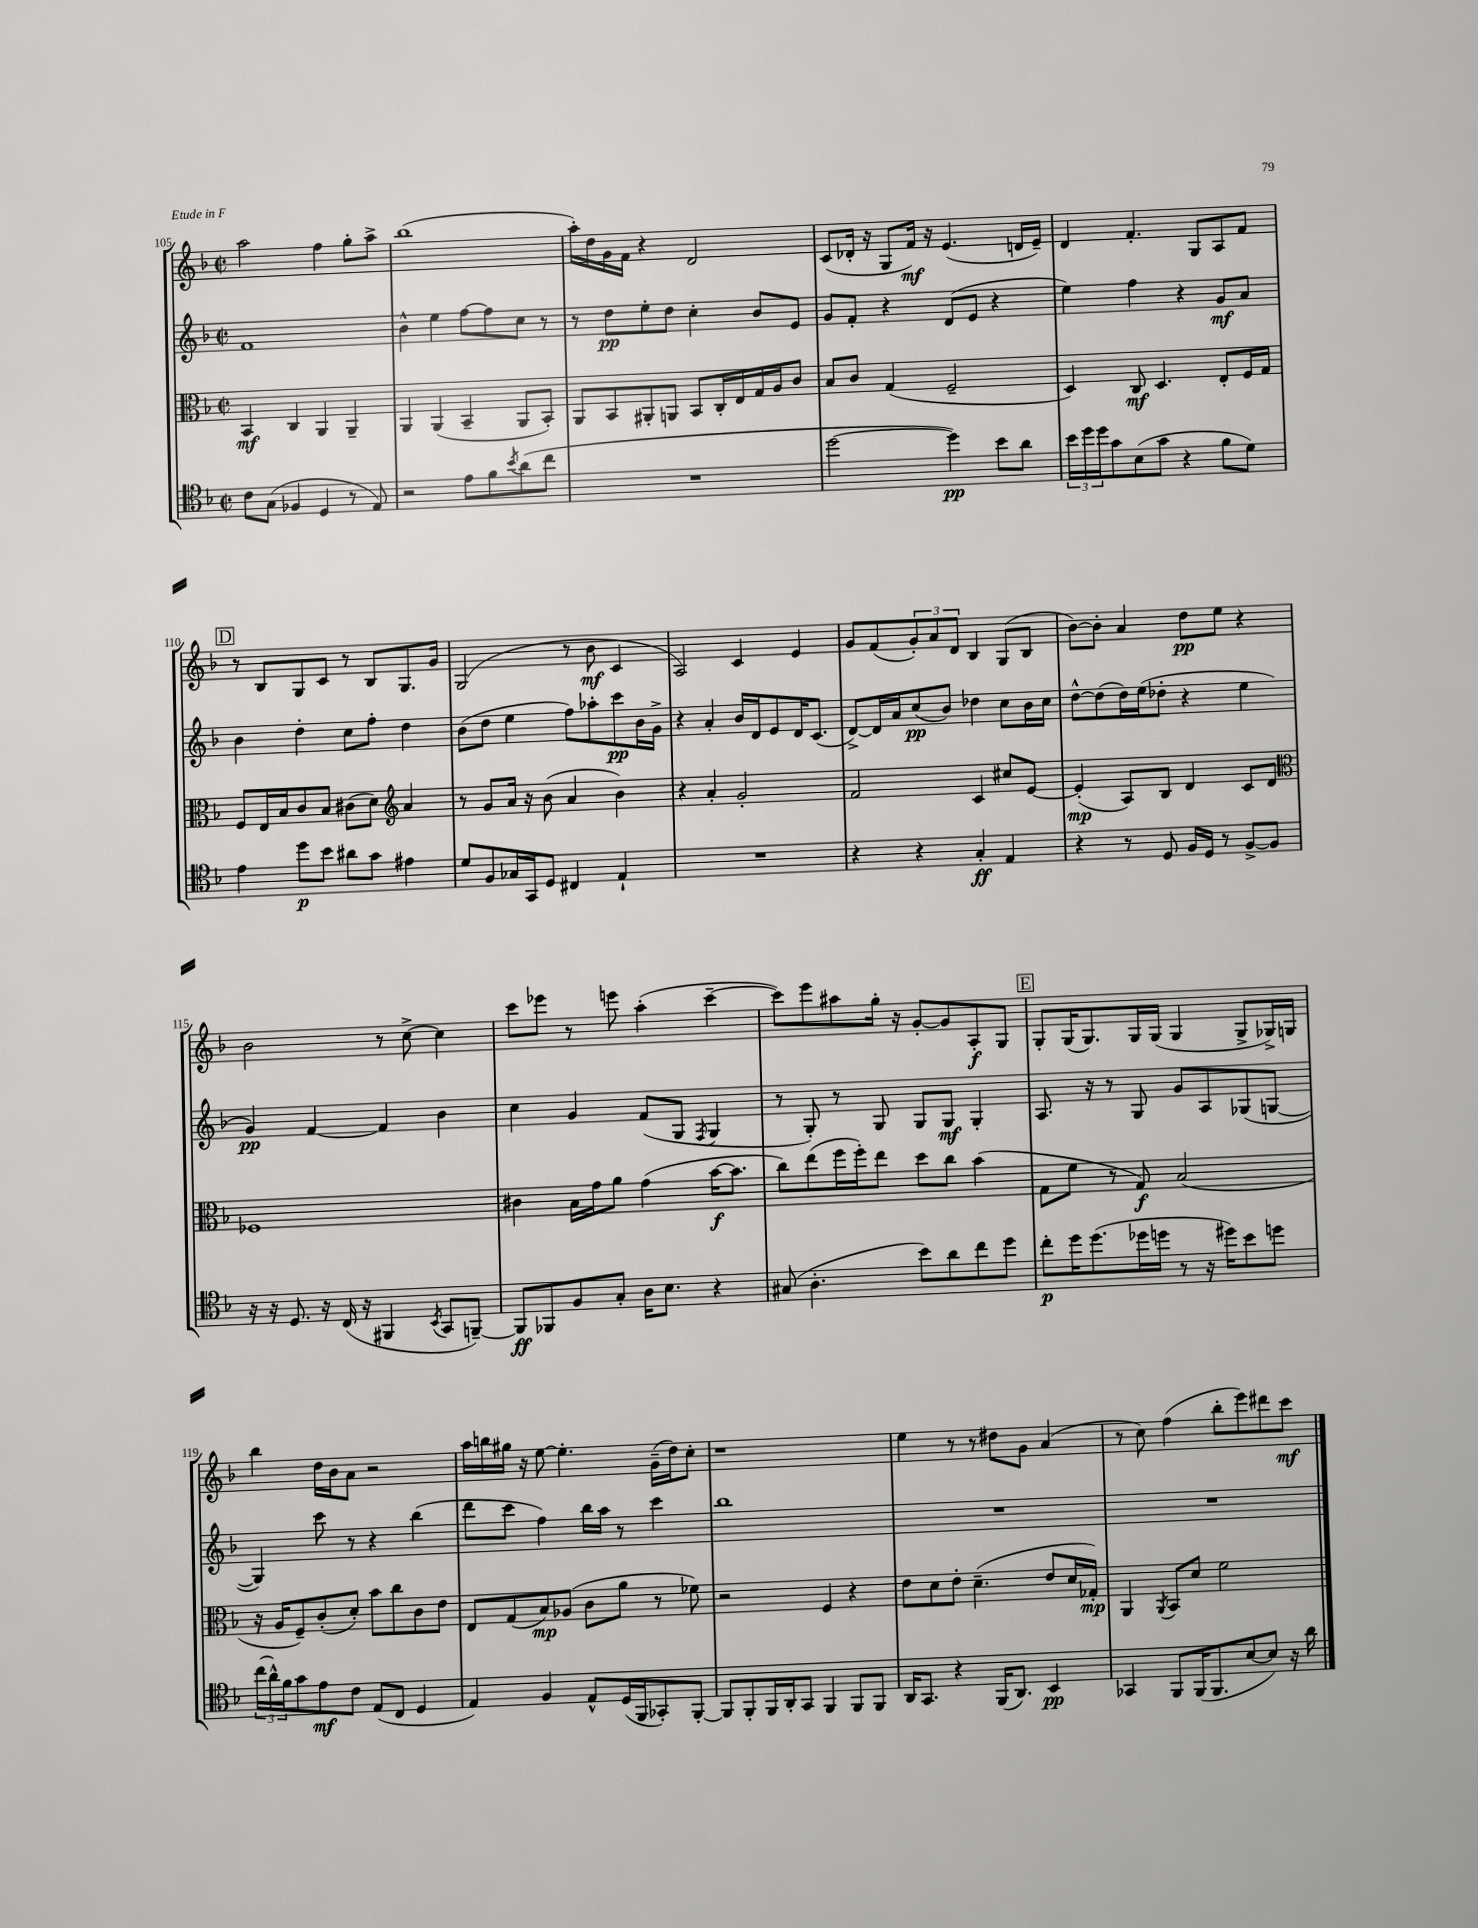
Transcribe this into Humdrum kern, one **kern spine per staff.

**kern	**dynam	**kern	**dynam	**kern	**dynam	**kern	**dynam
*part4	*part4	*part3	*part3	*part2	*part2	*part1	*part1
*staff4	*staff4	*staff3	*staff3	*staff2	*staff2	*staff1	*staff1
*clefC4	*	*clefC3	*	*clefG2	*	*clefG2	*
*k[b-]	*	*k[b-]	*	*k[b-]	*	*k[b-]	*
*M2/2	*	*M2/2	*	*M2/2	*	*M2/2	*
*met(c|)	*	*met(c|)	*	*met(c|)	*	*met(c|)	*
=105	=105	=105	=105	=105	=105	=105	=105
8c\L	.	4BB-/	mf	1f	.	2aa\	.
(8G\J	.	.	.	.	.	.	.
4F-X/	.	4C/	.	.	.	.	.
4D/	.	4AA/	.	.	.	4ff\	.
8r	.	4AA~/	.	.	.	8gg'\L	.
8E/)	.	.	.	.	.	8aa^\J	.
=106	=106	=106	=106	=106	=106	=106	=106
2r	.	4AA/	.	4b-^^\	.	(1bb-	.
.	.	(4AA/	.	4ee\	.	.	.
8e\L	.	4BB-~/	.	[8ff\L	.	.	.
8f\	.	.	.	8ff\]	.	.	.
8qb-/	.	.	.	.	.	.	.
(8a\	.	8AA/L	.	8cc\J	.	.	.
8cc\J	.	8BB-'/J)	.	8r	.	.	.
=107	=107	=107	=107	=107	=107	=107	=107
1r	.	8AA/L	.	8r	.	16aa'\LL)	.
.	.	.	.	.	.	16dd\	.
.	.	8BB-/	.	8dd\L	pp	16g\	.
.	.	.	.	.	.	16f\JJ	.
.	.	8AA#X'/	.	8ee'\	.	4r	.
.	.	8AAn/J	.	8dd\J	.	.	.
.	.	8BB-/L	.	4cc'\	.	2d/	.
.	.	16C'/L	.	.	.	.	.
.	.	16E/	.	.	.	.	.
.	.	16G/	.	8b-/L	.	.	.
.	.	16A/J	.	.	.	.	.
.	.	8c/J	.	8e/J	.	.	.
=108	=108	=108	=108	=108	=108	=108	=108
[2dd\	.	8B-/L	.	8g/L	.	(8c/L	.
.	.	8c/J	.	8f'/J	.	16d-X'/Jk	.
.	.	.	.	.	.	16r	.
.	.	(4G/	.	4r	.	8G/L	.
.	.	.	.	.	.	16f/Jk)	mf
.	.	.	.	.	.	16r	.
4dd\])	pp	2F~/	.	(8d/L	.	(4.e/	.
.	.	.	.	8e/J	.	.	.
8b-\L	.	.	.	4r	.	.	.
8a\J	.	.	.	.	.	16dn/LL	.
.	.	.	.	.	.	16e~/JJ)	.
=109	=109	=109	=109	=109	=109	=109	=109
24b-\LL	.	4D/)	.	4ee\)	.	4d/	.
24dd\	.	.	.	.	.	.	.
24dd\J	.	.	.	.	.	.	.
8g\	.	.	.	.	.	.	.
(8B-\	.	8C/	mf	4ff\	.	4.f'/	.
8g\J	.	4.D/	.	.	.	.	.
4r	.	.	.	4r	.	.	.
.	.	.	.	.	.	8G/L	.
8f\L	.	8E'/L	.	8g/L	mf	8A/	.
8d\J)	.	16F/L	.	8a/J	.	8f/J	.
.	.	16G/JJ	.	.	.	.	.
!!LO:LB:g=z
!!LO:REH:place=s1:t=D
=110	=110	=110	=110	=110	=110	=110	=110
4e\	.	8F/L	.	4b-\	.	8r	.
.	.	16E/L	.	.	.	8B-/L	.
.	.	16B-/J	.	.	.	.	.
8dd\L	p	8c/	.	4dd'\	.	8G/	.
8b-\J	.	8B-/J	.	.	.	8c/J	.
8a#X\L	.	(8c#X\L	.	8cc\L	.	8r	.
8g\J	.	8d\J)	.	8ff'\J	.	8B-/L	.
*	*	*clefG2	*	*	*	*	*
4e#X\	.	4a/	.	4dd\	.	8.G/	.
.	.	.	.	.	.	16g/Jk	.
=111	=111	=111	=111	=111	=111	=111	=111
8d/L	.	8r	.	(8b-\L	.	(2G/	.
8F/	.	8g/L	.	8dd\J	.	.	.
16G-X/L	.	16a/Jk	.	4ee\	.	.	.
16GG/J	.	16r	.	.	.	.	.
8D/J	.	(8b-\	.	.	.	.	.
4C#X/	.	4a/	.	8ff\L)	.	8r	.
.	.	.	.	8aa-X'\	.	8b-\	mf
4E`/	.	4b-\)	.	8ccc\	pp	4c/	.
.	.	.	.	16b-\L	.	.	.
.	.	.	.	16g^\JJ	.	.	.
=112	=112	=112	=112	=112	=112	=112	=112
1r	.	4r	.	4r	.	2A/)	.
.	.	4a'/	.	4a'/	.	.	.
.	.	2g'/	.	16b-/LL	.	4c/	.
.	.	.	.	16d/J	.	.	.
.	.	.	.	8e/	.	.	.
.	.	.	.	16d/K	.	4e/	.
.	.	.	.	(8.c/J	.	.	.
=113	=113	=113	=113	=113	=113	=113	=113
4r	.	2f/	.	[8d^/L)	.	8g/L	.
.	.	.	.	16d/L]	.	(8f/	.
.	.	.	.	16a/J	.	.	.
4r	.	.	.	(8cc/	pp	12g'/)	.
.	.	.	.	.	.	12a/	.
.	.	.	.	8b-/J)	.	.	.
.	.	.	.	.	.	12d/J	.
4G'/	ff	4c/	.	4dd-X\	.	4B-/	.
4E/	.	8cc#X/L	.	8cc\L	.	(8G/L	.
.	.	[8e/J	.	16b-\L	.	8B-/J	.
.	.	.	.	16cc\JJ	.	.	.
=114	=114	=114	=114	=114	=114	=114	=114
4r	.	(4e'/]	mp	[8dd^^\L	.	[8b-\L)	.
.	.	.	.	(8dd\]	.	8b-'\J]	.
8r	.	8A/L)	.	16dd\L)	.	4a/	.
.	.	.	.	(16ee\J	.	.	.
8D/	.	8B-/J	.	8dd-X'\J	.	.	.
16F/LL	.	4d/	.	4r	.	8dd\L	pp
16D/JJ	.	.	.	.	.	.	.
8r	.	.	.	.	.	8ee\J	.
[8F^/L	.	8c/L	.	4ee\	.	4r	.
8F/J]	.	8d/J	.	.	.	.	.
!!LO:LB:g=z
=115	=115	=115	=115	=115	=115	=115	=115
*	*	*clefC3	*	*	*	*	*
16r	.	1F-X	.	4g/)	pp	2b-\	.
16r	.	.	.	.	.	.	.
8.D/	.	.	.	.	.	.	.
.	.	.	.	[4f/	.	.	.
16r	.	.	.	.	.	.	.
(16C/	.	.	.	.	.	.	.
16r	.	.	.	.	.	.	.
4FF#X/	.	.	.	4f/]	.	8r	.
.	.	.	.	.	.	[8cc^\	.
8qBB-/	.	.	.	.	.	.	.
8GG/L	.	.	.	4b-\	.	4cc\]	.
[8FFn~/J)	.	.	.	.	.	.	.
=116	=116	=116	=116	=116	=116	=116	=116
8FF/L]	ff	4c#X\	.	4cc\	.	8ccc\L	.
8FF-X/	.	.	.	.	.	8eee-X\J	.
8F/	.	16B-\LL	.	4g/	.	8r	.
.	.	16g\J	.	.	.	.	.
8G'/J	.	8a\J	.	.	.	8eeen\	.
16A\KL	.	(4g\	.	(8f/L	.	(4aa'\	.
8.B-\J	.	.	.	.	.	.	.
.	.	.	.	8G/J	.	.	.
.	.	.	.	8qF/	.	.	.
4r	.	[16b-\KL	f	4G/	.	[4ccc~\	.
.	.	8.b-\J]	.	.	.	.	.
=117	=117	=117	=117	=117	=117	=117	=117
(8G#X/	.	8cc\L)	.	8r	.	8ccc\L])	.
4.A'\	.	(8ee\	.	8G'/)	.	8eee\	.
.	.	16ff\L	.	8r	.	8aa#X\	.
.	.	16ff'\J)	.	.	.	.	.
.	.	8ee\J	.	8G/	.	16gg'\Jk	.
.	.	.	.	.	.	16r	.
8b-\L)	.	8dd\L	.	8G/L	.	[8g'/L	.
8a\	.	8cc\J	.	8G/J	mf	8g/]	.
8cc\	.	(4b-\	.	4G'/	.	8A'/	f
8dd\J	.	.	.	.	.	8G/J	.
!!LO:REH:place=s1:t=E
=118	=118	=118	=118	=118	=118	=118	=118
8cc'\L	p	8G\L	.	8.A/	.	8G'/L	.
16dd\K	.	8f\J	.	.	.	(16G/K	.
(8.dd\	.	.	.	16r	.	8.G/)	.
.	.	8r	.	8r	.	.	.
16dd-X\L	.	8G/)	f	8G/	.	16G/L	.
16ddn\JJ	.	.	.	.	.	(16G/JJ	.
8r	.	(2B-/	.	8g/L	.	4G/	.
16r	.	.	.	8A/	.	.	.
16dd#X\KL)	.	.	.	.	.	.	.
8b-\	.	.	.	(8G-X/	.	8G^/L	.
8ddn\J	.	.	.	[8Gn/J	.	16G-X^/L)	.
.	.	.	.	.	.	16Gn/JJ	.
!!LO:LB:g=z
=119	=119	=119	=119	=119	=119	=119	=119
(24cc\LL	.	16r	.	4G/])	.	4bb-\	.
24a^^\)	.	.	.	.	.	.	.
.	.	16A/KL	.	.	.	.	.
24f\J	.	.	.	.	.	.	.
8g\	.	8F~/)	.	.	.	.	.
8e\	mf	(8c'/	.	8ccc\	.	16dd\LL	.
.	.	.	.	.	.	16b-\J	.
8c\J	.	8d'/J)	.	8r	.	8a\J	.
(8E/L	.	8b-\L	.	4r	.	2r	.
8C/J	.	8cc\	.	.	.	.	.
4D/	.	8c\	.	(4bb-\	.	.	.
.	.	8e\J	.	.	.	.	.
=120	=120	=120	=120	=120	=120	=120	=120
4E/)	.	8E/L	.	8ddd\L	.	16aa\LL	.
.	.	.	.	.	.	16bbn\	.
.	.	(8G/	.	8ccc\J	.	16gg#X\JJ	.
.	.	.	.	.	.	16r	.
4F/	.	8B-/)	mp	4ff\)	.	[8ee\	.
.	.	(8A-X/J	.	.	.	4.ee'\]	.
8E^^/L	.	8c\L	.	16bb-\LL	.	.	.
.	.	.	.	16aa\JJ	.	.	.
(16D/L	.	8a\J	.	8r	.	.	.
16FF/J	.	.	.	.	.	.	.
8GG-X'/)	.	8r	.	4ccc\	.	(16g~\LL	.
.	.	.	.	.	.	16dd\J)	.
[8FF'/J	.	8f-X\)	.	.	.	8cc'\J	.
=121	=121	=121	=121	=121	=121	=121	=121
8FF/L]	.	2r	.	1bb-	.	1r	.
8FF'/	.	.	.	.	.	.	.
16FF/L	.	.	.	.	.	.	.
16AA'/J	.	.	.	.	.	.	.
8GG/J	.	.	.	.	.	.	.
4FF/	.	4F/	.	.	.	.	.
8FF/L	.	4r	.	.	.	.	.
8FF/J	.	.	.	.	.	.	.
=122	=122	=122	=122	=122	=122	=122	=122
16AA/KL	.	8e\L	.	1r	.	4ee\	.
8.GG/J	.	.	.	.	.	.	.
.	.	8d\	.	.	.	.	.
4r	.	8e'\J	.	.	.	8r	.
.	.	(4.d~\	.	.	.	8r	.
(16FF/KL	.	.	.	.	.	8dd#X\L	.
8.AA/J)	.	.	.	.	.	.	.
.	.	.	.	.	.	8g\J	.
4BB-/	pp	8e/L	.	.	.	(4a/	.
.	.	16d/L	.	.	.	.	.
.	.	16G-X'/JJ)	mp	.	.	.	.
=123	=123	=123	=123	=123	=123	=123	=123
4GG-X/	.	4AA/	.	1r	.	8r	.
.	.	.	.	.	.	8cc\)	.
.	.	8qAA/	.	.	.	.	.
8FF/L	.	8BB-/L	.	.	.	(4ff\	.
(16FF/K	.	8d/J	.	.	.	.	.
8.FF/	.	.	.	.	.	.	.
.	.	2f\	.	.	.	8bb-'\L	.
[8B-/	.	.	.	.	.	8eee\)	.
8B-/J])	.	.	.	.	.	8ddd#X\	.
16r	.	.	.	.	.	8ccc\J	mf
16a\	.	.	.	.	.	.	.
==	==	==	==	==	==	==	==
*-	*-	*-	*-	*-	*-	*-	*-
